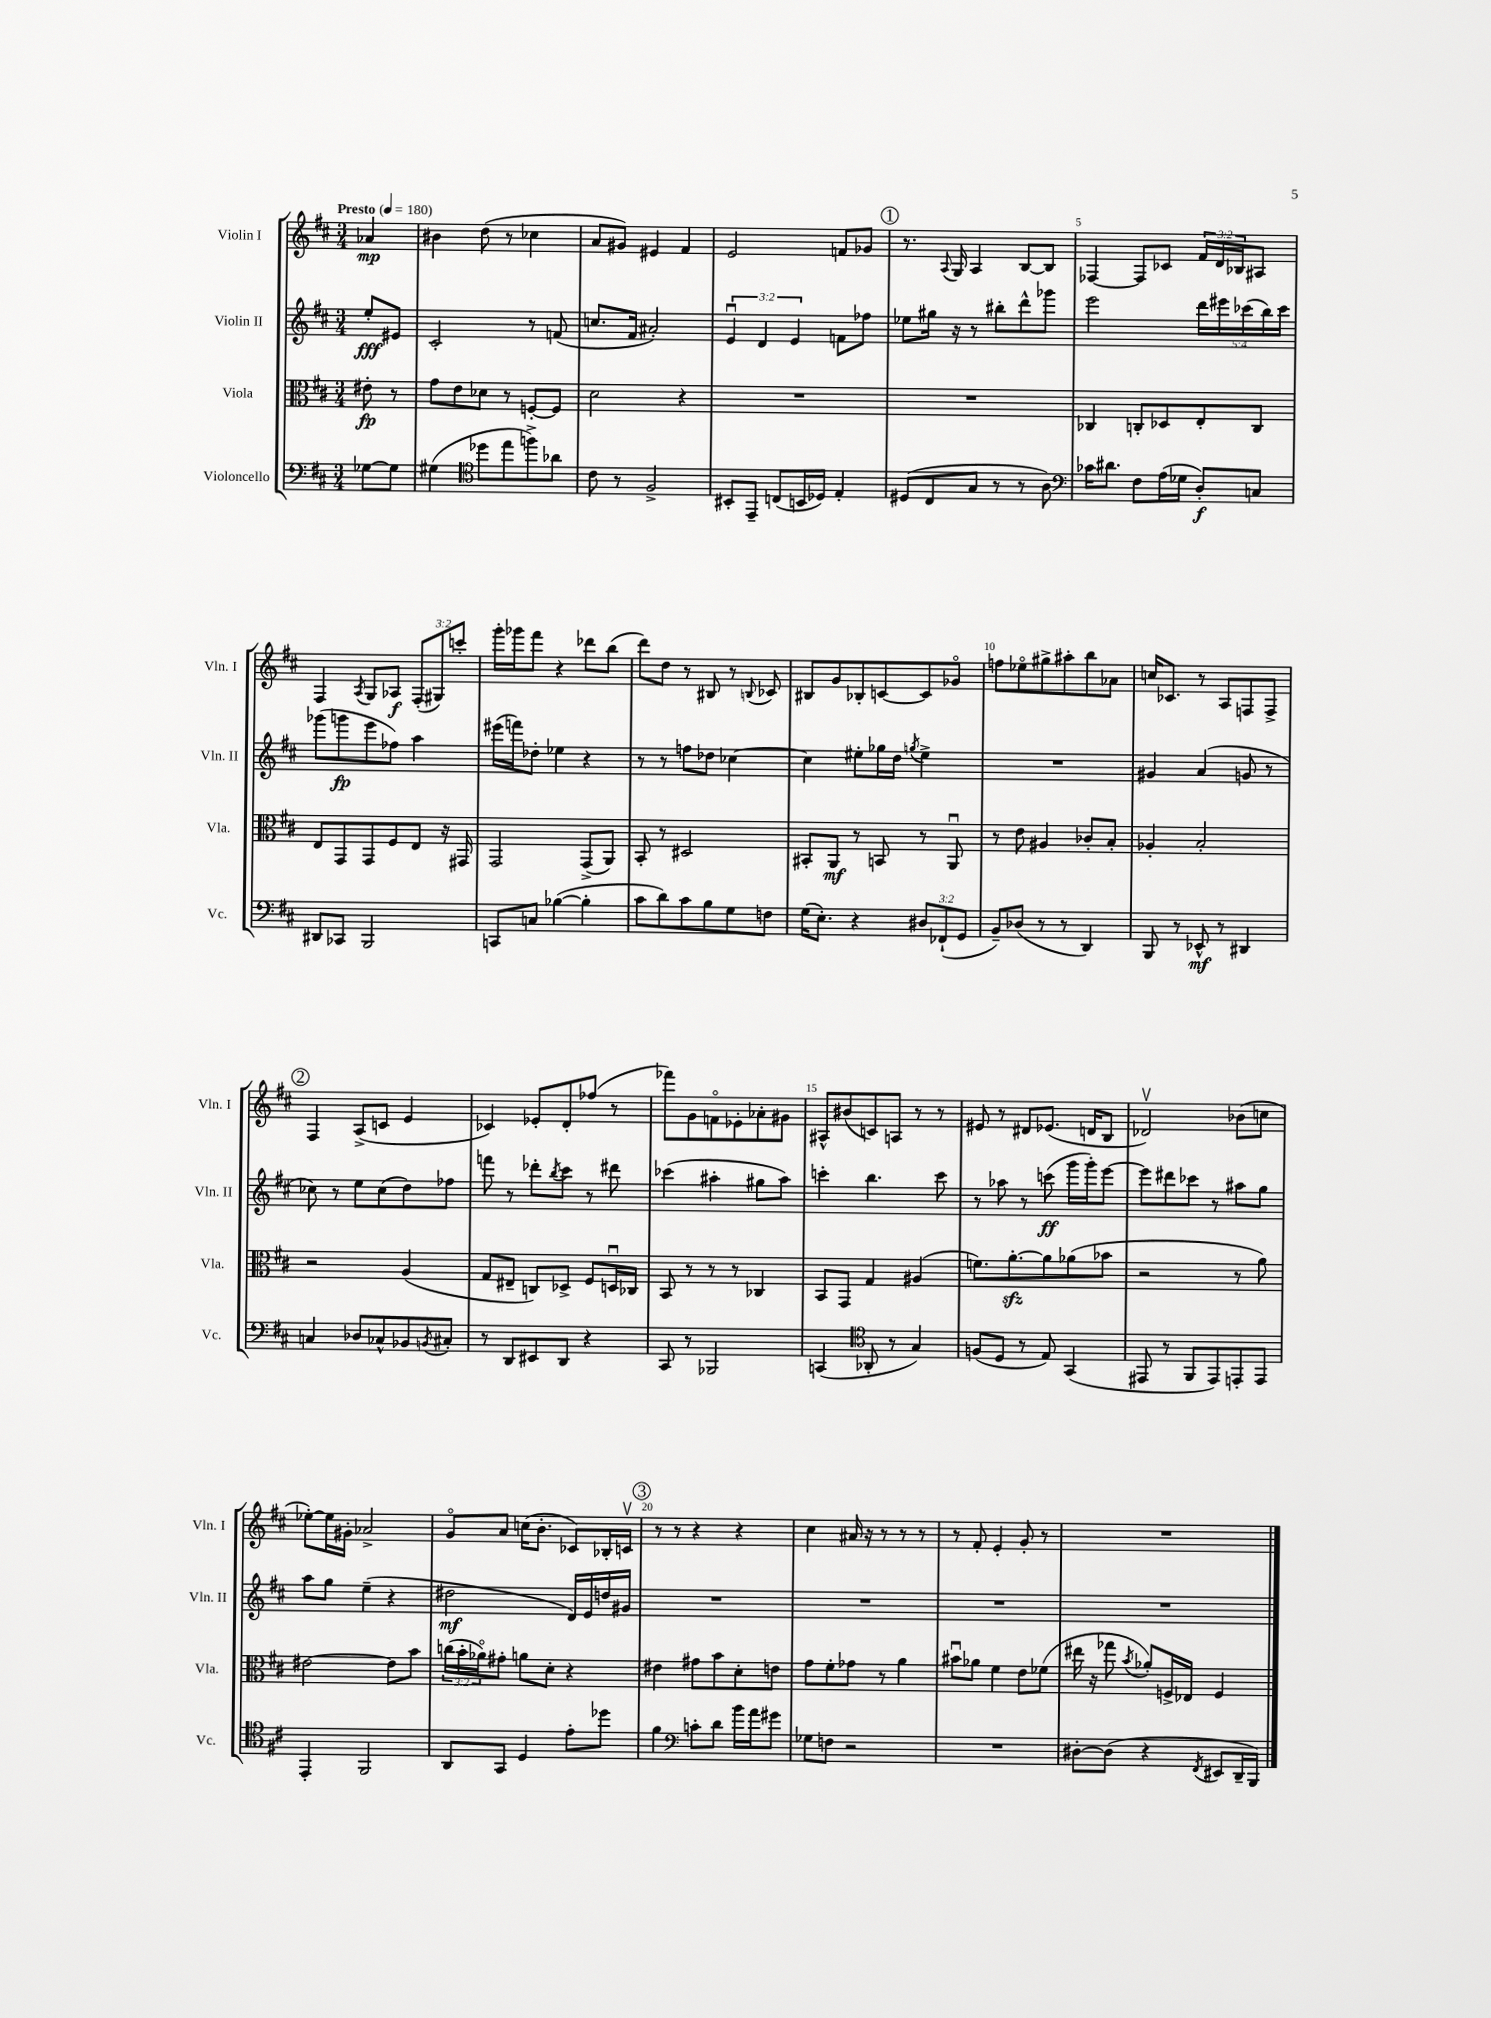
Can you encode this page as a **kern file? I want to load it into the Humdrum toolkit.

**kern	**kern	**kern	**kern
*staff4	*staff3	*staff2	*staff1
*clefF4	*clefC3	*clefG2	*clefG2
*k[f#c#]	*k[f#c#]	*k[f#c#]	*k[f#c#]
*M3/4	*M3/4	*M3/4	*M3/4
*MM180	*MM180	*MM180	*MM180
[8G-	8e#'	8ee'	4a-
8G-]	8r	8e#	.
=	=	=	=
(4G#	8g	2c#'	4b#
.	8e	.	.
*clefC4	*	*	*
8dd-	8d-	.	(8dd
8ee	8r	.	8r
8ff^)	[8F'	8r	4cc-
8a-	8F]	(8f	.
=	=	=	=
8c#	2d	8.cc	8a
8r	.	.	8g#)
.	.	16f#	.
2F#^	.	2a#')	4e#
.	4r	.	4f#
=	=	=	=
8BB#'	2.r	6eu	2e
8EE~	.	.	.
.	.	6d	.
(8C	.	.	.
.	.	6e	.
16BB	.	.	.
16D-)	.	.	.
4E'	.	8f	8f
.	.	8ff-	8g-
=	=	=	=
(8D#	2.r	8ee-	8.r
8C#	.	16gg#	.
.	.	.	8qqA
.	.	16r	16G
8G	.	8r	4A
8r	.	8bb#'	.
8r	.	8ddd^^	[8B
8A)	.	8ggg-	8B]
=	=	=	=
*clefF4	*	*	*
16c-	4C-	2eee	[4F-
8.d#	.	.	.
8F#	8C'	.	8F-]
(16A	8D-	.	8c-
16G-	.	.	.
8D')	8E'	20ddd	24f#
.	.	.	24d
.	.	20eee#	.
.	.	.	24B-
.	.	(20ccc-	.
8C	8C	.	8A#
.	.	20bb)	.
.	.	20ccc-	.
=	=	=	=
8DD#	8E	(8ggg-	4F#
8CC-	8GG	8ggg	.
.	.	.	8qA
2BBB	8GG	8eee	8G
.	8F#	8ff-)	8A-
.	8E	4aa	(12F#'
.	.	.	12G#)
.	16r	.	.
.	.	.	12ccc'
.	16GG#	.	.
=	=	=	=
8CC	2GG	(16eee#	16ggg'
.	.	16fff)	16ggg-
8C	.	8dd-'	8fff#
([4B-	.	4ee-	4r
4B-']	(8GG^	4r	8ddd-
.	8AA)	.	(8bb
=	=	=	=
8c#	8BB'	8r	8ddd)
8d)	8r	8r	8dd
8c#	2D#	8ff	8r
8B	.	8dd-	8B#
8G	.	[4cc-	8r
.	.	.	8qqB
8F	.	.	8c-
=	=	=	=
(16G	8BB#'	4cc-]	8B#
8.E')	.	.	.
.	8AA	.	8g
4r	8r	8ee#'	8B-'
.	8BB	16gg-	[8c
.	.	16dd	.
.	.	8qgg	.
12D#	8r	4ee#^	8c]
(12FF-`	.	.	.
.	8AAu	.	8g-o
12GG	.	.	.
=	=	=	=
8BB~)	8r	2.r	8ff
(8D-	8e	.	8ee-o
8r	4A#	.	8gg#^
8r	.	.	8aa#'
4DD)	8c-'	.	8bb
.	8B'	.	8a-
=	=	=	=
8BBB	4A-'	4g#	16cc
.	.	.	8.c-
8r	.	.	.
8EE-^^	2B'	(4a	8r
8r	.	.	8A
4DD#	.	8g	8F
.	.	8r	8F^
=	=	=	=
4C	2r	8cc-)	4F#
.	.	8r	.
8D-	.	8ee	(8A^
8C-^^	.	(8cc-	8c
8BB-	(4A	8dd)	4e
8qBB	.	.	.
8C#'	.	8ff-	.
=	=	=	=
8r	8G	8fff	4c-)
8DD	8E#~	8r	.
8EE#	8C)	8ddd-'	8e-'
.	.	8qbb	.
8DD	8D-^	8ccc#	8d'
4r	8F#	8r	(8ff-
.	16Du	8ddd#	8r
.	16C-	.	.
=	=	=	=
8CC#	8BB	(4ccc-	8fff-)
8r	8r	.	8g
2BBB-	8r	4aa#'	8fo
.	8r	.	8e-'
.	4C-	8gg#	8a-'
.	.	8aa#)	8g#
=	=	=	=
(4CC	8BB	4ccc'	8A#^^
.	8GG	.	(8b#
*clefC4	*	*	*
8AA-'	4G	4.bb	8c)
8r	.	.	8A
4G)	(4A#	.	8r
.	.	8ccc	8r
=	=	=	=
(8F	8.f)	8r	8e#
8D	.	8aa-	8r
.	[8.a'	.	.
8r	.	8r	8d#
8E)	8a]	(8ccc	(8.e-
(4GG	(8a-	16ggg	.
.	.	16ggg')	16d
.	8b-	[8eee	8B
=	=	=	=
8EE#	2r	8eee]	2d-v)
8r	.	8ddd#	.
8FF#	.	8ccc-	.
8EE#)	.	8r	.
8EE'	8r	8aa#	(8b-
8EE	8a)	8gg	8cc
=	=	=	=
4EE'	[2e#	8aa	[8ee-')
.	.	8gg	16ee-]
.	.	.	16g#'
2FF#	.	(4ee~	2a-^
.	8e#]	4r	.
.	8b	.	.
=	=	=	=
8AA	(24cc	2dd#	8go
.	24b'	.	.
.	24a-o)	.	.
8GG	8g#'	.	8a
4D	8a	.	(16cc
.	.	.	8.b'
.	8d'	.	.
8e'	4r	16d)	8c-)
.	.	16e	.
8dd-	.	16dd	16B-'
.	.	16g#	16cv
=	=	=	=
4f#	4e#	2.r	8r
.	.	.	8r
*clefF4	*	*	*
8c'	8g#	.	4r
8d	8b	.	.
16b	8d'	.	4r
16a	.	.	.
8g#	8e	.	.
=	=	=	=
8G-	8g	2.r	4cc#
8F	8f#'	.	.
2r	8g-	.	16a#
.	.	.	16r
.	8r	.	8r
.	4a	.	8r
.	.	.	8r
=	=	=	=
2.r	8b#u	2.r	8r
.	8a-	.	8f#'
.	4f#	.	4e'
.	8e	.	8g'
.	(8f-	.	8r
=	=	=	=
[8D#'	16ee#	2.r	2.r
.	16r	.	.
(8D#]	8gg-	.	.
.	8qb	.	.
4r	8a-')	.	.
.	16F^	.	.
.	16E-	.	.
8qFF#	.	.	.
8EE#	4F	.	.
16DD~	.	.	.
16BBB)	.	.	.
==	==	==	==
*-	*-	*-	*-
